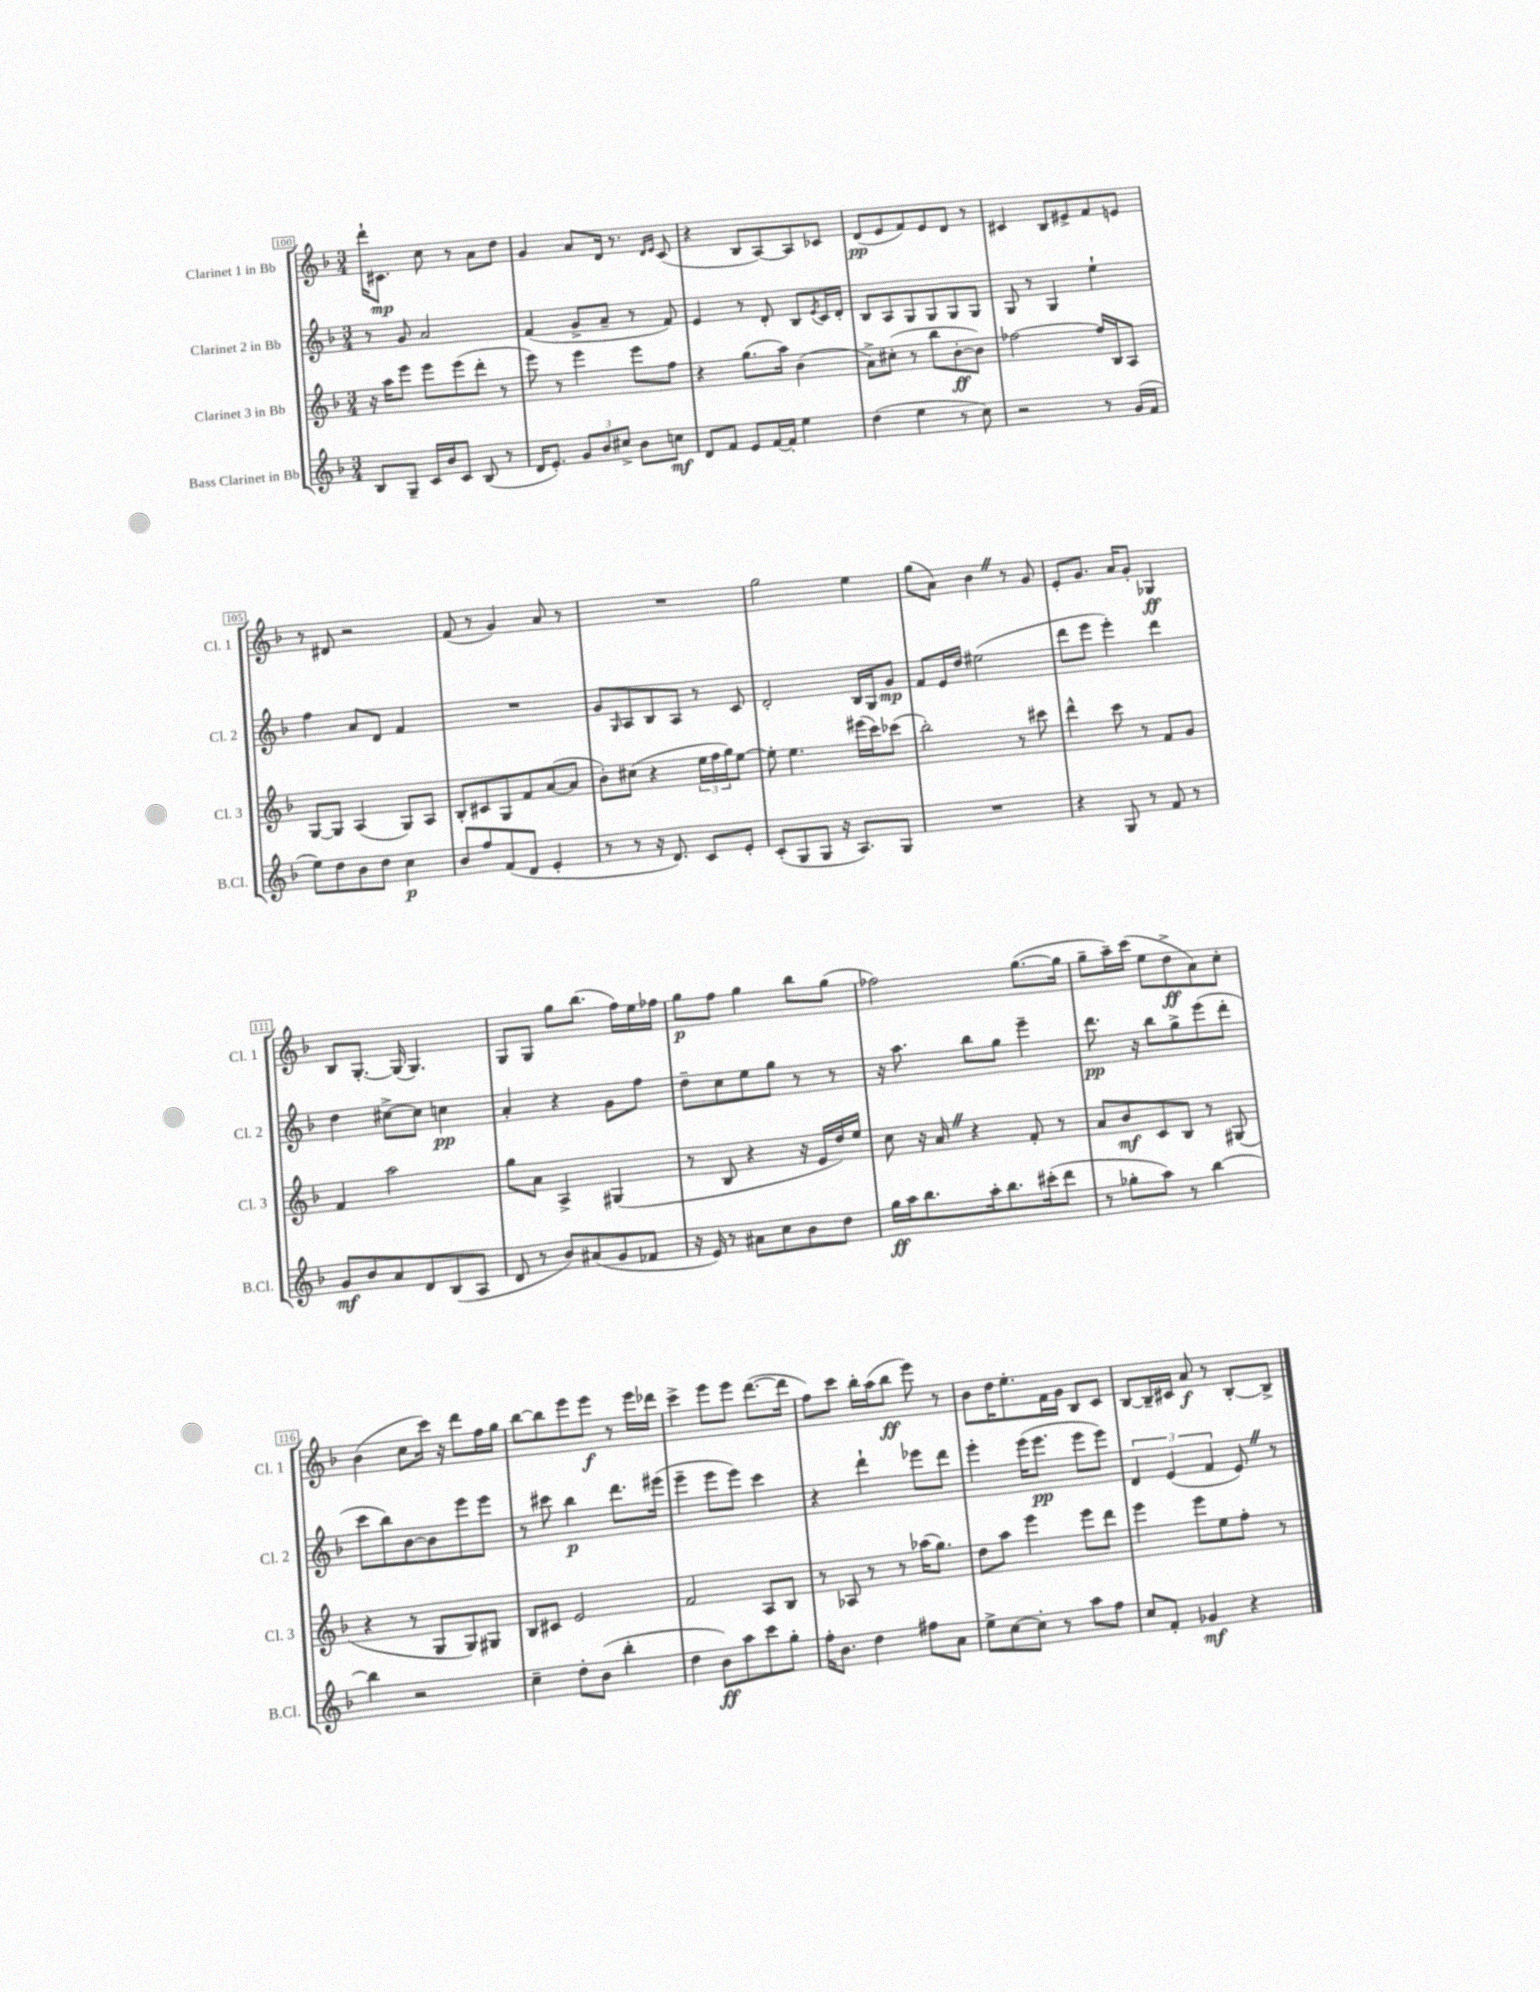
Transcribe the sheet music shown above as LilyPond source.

<<
\new StaffGroup <<
\new Staff = "s0" \with { instrumentName = "Clarinet 1 in Bb" shortInstrumentName = "Cl. 1" } {
    \clef treble \key f \major \numericTimeSignature \time 3/4
    d'''16-! cis'8.\mp c''8 r8 a'8 d''8 |
    g'4 a'8 d'16 r8. \grace { d'16 e'16 } c'8( |
    r4 bes8 a8~) a8 ces'8 |
    d'8\pp( e'8 f'8) e'8 d'8 r8 |
    cis'4 bes8 eis'8-> f'8 e'8 |
    r8 dis'8 r2 |
    f'8( r8 g'4) a'8 r8 |
    R2. |
    g''2 e''4 |
    g''8( a'8) bes'4 \once \override BreathingSign.text = \markup { \musicglyph "scripts.caesura.straight" } \breathe r8 g'8 |
    e'8-. g'8. a'16 g'8-. ges4\ff |
    bes8 g8.~-. g16( g4.) |
    g8 g8 g''8 bes''8.( f''16) e''16 fes''16 |
    g''8\p f''8 g''4 bes''8 g''8( |
    fes''2) g''8.~( g''16 |
    g''8-- a''16--) c'''16( e''8 d''8->\ff a'8) c''8-. |
    bes'4( c''8 c'''16) r16 d'''8 f''16 g''16 |
    bes''8~ bes''8 e'''8 e'''8\f r8 e'''16 des'''16 |
    c'''4-> e'''8 e'''8 d'''8.~( d'''16 |
    f''8) c'''8 bes''16-. a''16( bes''8\ff e'''8) r8 |
    bes'8 d''16 e''8.-. f'16 g'16 bes8 c'8 |
    bes8~ bes16-- cis'16 a'8\f r8 bes8~-. bes8-> \bar "|." |
}
\new Staff = "s1" \with { instrumentName = "Clarinet 2 in Bb" shortInstrumentName = "Cl. 2" } {
    \clef treble \key f \major \numericTimeSignature \time 3/4
    r8 g'8 a'2 |
    f'4( g'8-> a'8-- r8 f'8) |
    e'4 r8 d'8-. bes8 \acciaccatura { e'8 } c'16 d'16-. |
    bes8 a8 g8 g8 g8 g8 |
    g8 r8 g4 e''4-! |
    f''4 a'8 d'8 f'4 |
    R2. |
    g'8 \grace { g16 } a8 bes8 a8 r8 c'8 |
    d'2-. bes16 g16 g'8\mp |
    f'8 e'16 d''16 eis''2( |
    d'''8 e'''8 e'''4-.) d'''4 |
    d''4 cis''8~-> cis''8 c''4\pp |
    a'4-. r4 g'8 f''8 |
    d''8-- c''8 e''8 g''8 r8 r8 |
    r16 a''8. bes''8 g''8 e'''4-- |
    d'''8.\pp r16 bes''8 g''8-> e'''8( d'''8-. |
    c'''8 bes''8) bes'8~ bes'8 e'''8 e'''8 |
    r8 cis'''8 bes''4\p d'''8. eis'''16( |
    e'''4-- e'''8 e'''8) c'''4 |
    r4 d'''4-! ees'''8 d'''8 |
    e'''4-. e'''16( e'''8.\pp e'''8 e'''8) |
    \tuplet 3/2 { d'4 e'4( f'4 } e'8) \once \override BreathingSign.text = \markup { \musicglyph "scripts.caesura.straight" } \breathe r8 \bar "|." |
}
\new Staff = "s2" \with { instrumentName = "Clarinet 3 in Bb" shortInstrumentName = "Cl. 3" } {
    \clef treble \key f \major \numericTimeSignature \time 3/4
    r16 a''16 e'''8 e'''8 e'''8( d'''8-. r8 |
    e'''8) r8 e'''4 e'''8 f''8 |
    r4 g''8.( a''16) bes'4( |
    a'8->) cis''8-.( r8 bes''8 bes'8~-.\ff bes'8) |
    fes''2~ fes''16 bes16 a8 |
    g8~ g8 a4( g8) a8 |
    bes8-. cis'8 g8 f'8 a'8~( a'8 |
    bes'8-.) cis''8( r4 \tuplet 3/2 { e''16 f''16 g''16) } e''8~ |
    e''8-. e''4. eis'''16( c'''16) ces'''8( |
    bes''2-.) r8 cis'''8 |
    d'''4-^ c'''8 r8 f'8 g'8 |
    f'4 a''2 |
    g''8 a'8 a4-> gis4( |
    r8 bes8 r4 r16 e'16 d''16) e''16 |
    c''8 r16 a'16 \once \override BreathingSign.text = \markup { \musicglyph "scripts.caesura.straight" } \breathe r4 f'8-. r8 |
    a'8 bes'8\mf c'8 bes8 r8 gis8( |
    r4 r8 g8 g8) gis8 |
    bes8 cis'8 e'2 |
    f'2 a8 bes8 |
    r8 aes8 r8 r8 aes''16( g''8.) |
    d''8 a''8 e'''4 e'''8 d'''8 |
    e'''4 e'''8 e''8 f''8-. r8 \bar "|." |
}
\new Staff = "s3" \with { instrumentName = "Bass Clarinet in Bb" shortInstrumentName = "B.Cl." } {
    \clef treble \key f \major \numericTimeSignature \time 3/4
    bes8 g8-- c'16 bes'16 c'8 bes8( r8 |
    d'16 e'8.-.) \tuplet 3/2 { g'8 bes'8 cis''8-> } bes'8 c''8\mf |
    d'8 f'8 e'8 f'16~ f'16-. e''4 |
    d''4( e''4 r8 c''8) |
    r2 r8 g'16( f'16 |
    e''8) d''8 bes'8 d''8 c''4\p |
    bes'8 f''8 f'8( d'8 e'4-. |
    r8 r8 r16 d'8.) c'8 e'8-. |
    c'8-.( g8 g8 r16 a8.) g8 |
    R2. |
    r4 g8 r8 f'8 r8 |
    g'8\mf bes'8 a'8 d'8 bes8( a8 |
    d'8 r8 bes'8) ais'8( g'8 fes'8 |
    r16 e'16) r8 ais'8 c''8 bes'8 d''8 |
    g''16\ff a''16 bes''8. a''16-. bes''8. cis'''16-.( d'''8 |
    r8 ges''8-. a''8) r8 bes''4~ |
    bes''4 r2 |
    c''4-- d''8-. bes'8( bes''4-. |
    d''4 bes'8\ff) a''8 c'''8 g''8-. |
    f''16-. bes'8. d''4 fis''8 a'8 |
    e''8-> c''8~ c''8-. r8 a''8 f''8 |
    c''8 f'8-. ges'4\mf r4 \bar "|." |
}
>>
>>
\layout { \context { \Score currentBarNumber = #100 \override BarNumber.stencil = #(make-stencil-boxer 0.1 0.3 ly:text-interface::print) } }
